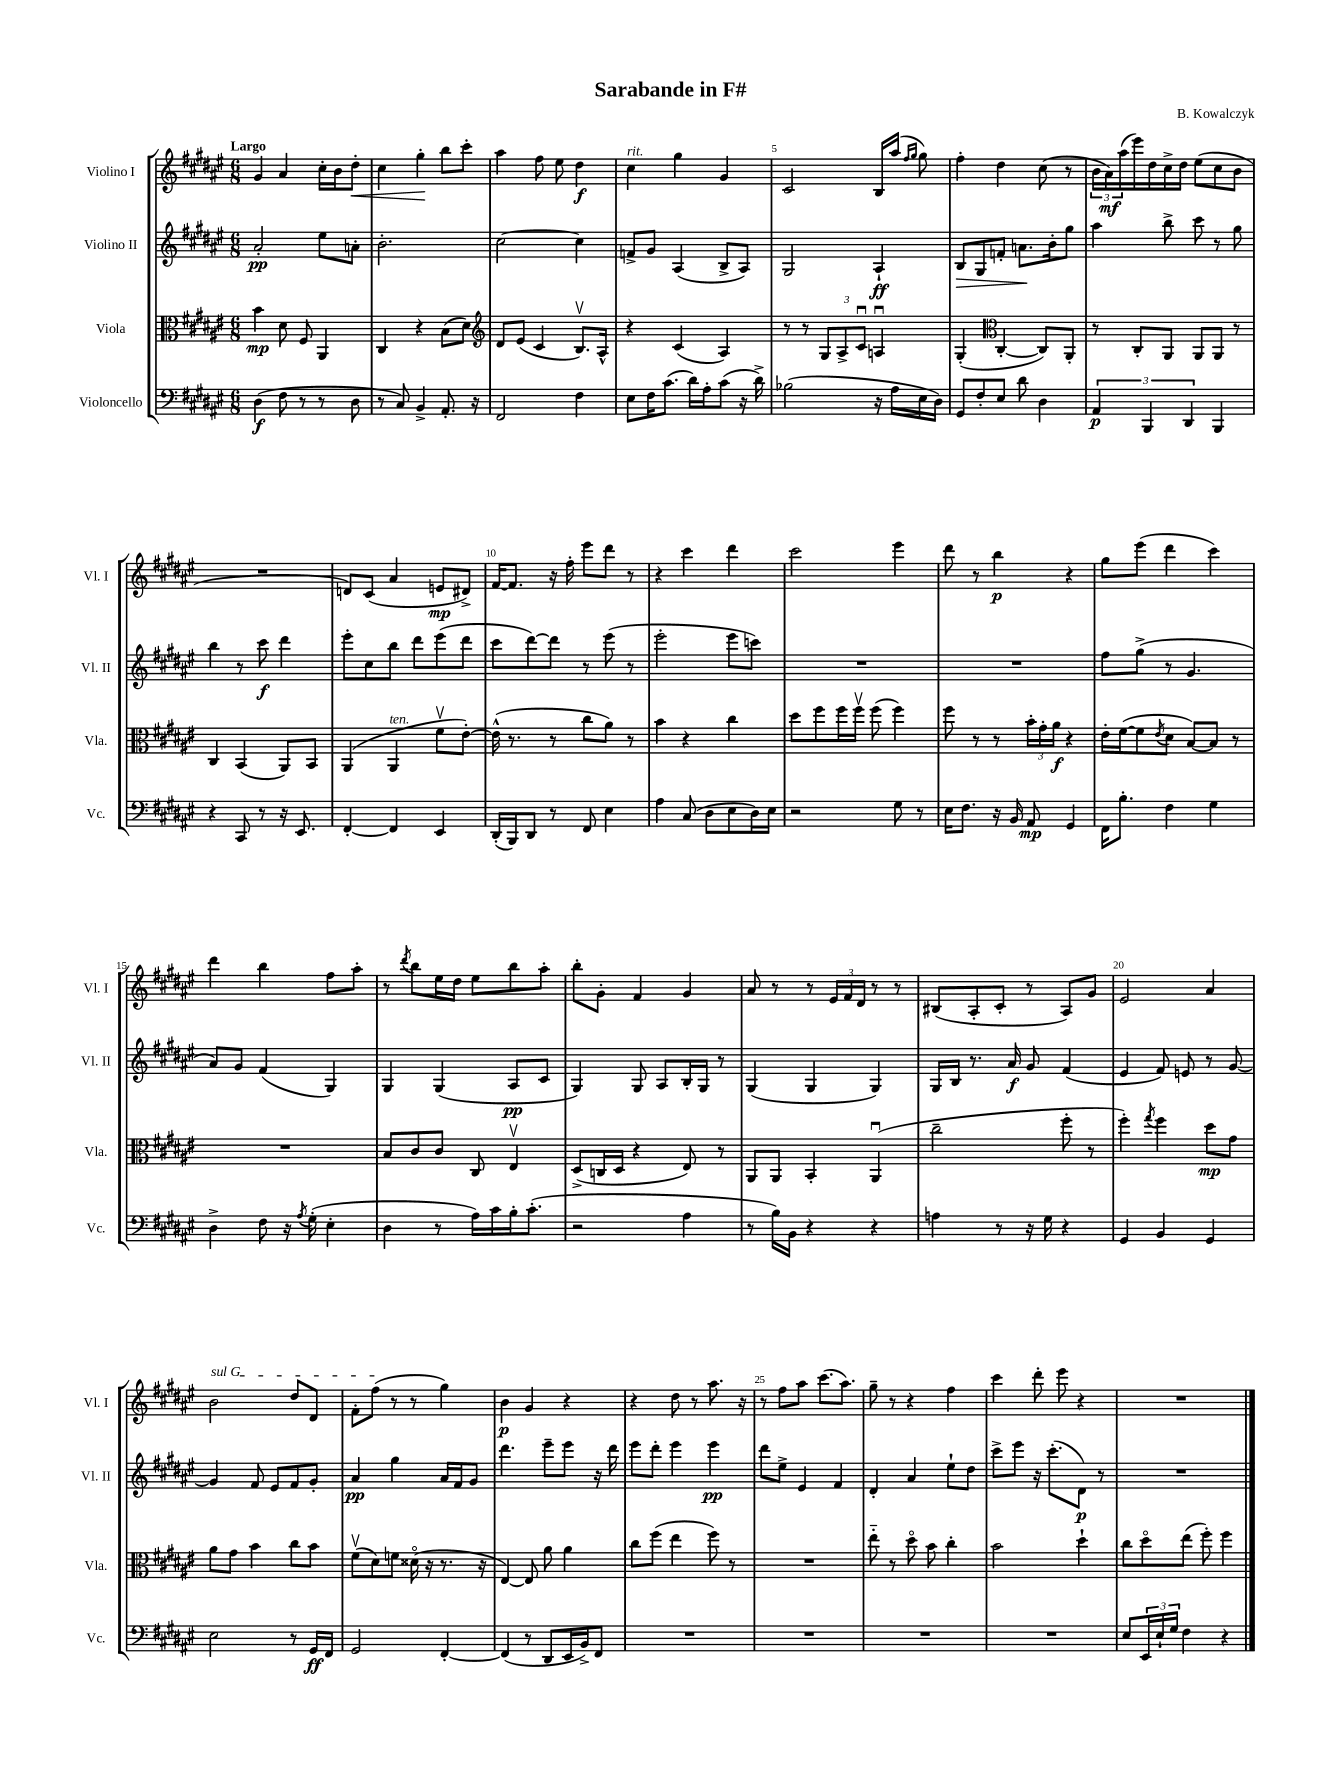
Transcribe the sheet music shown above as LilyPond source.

\header { title = "Sarabande in F#" composer = "B. Kowalczyk" }
<<
\new StaffGroup <<
\new Staff = "s0" \with { instrumentName = "Violino I" shortInstrumentName = "Vl. I" } {
    \clef treble \key fis \major \numericTimeSignature \time 6/8 \tempo "Largo"
    gis'4 ais'4 cis''16-. b'16 dis''8-.\< |
    cis''4 gis''4-.\! b''8 cis'''8-. |
    ais''4 fis''8 eis''8 dis''4\f |
    cis''4^\markup { \italic "rit." } gis''4 gis'4 |
    cis'2 b16 ais''16( \grace { fis''16 gis''16 } gis''8) |
    fis''4-. dis''4 cis''8( r8 |
    \tuplet 3/2 { b'16 ais'16\mf) ais''16( } eis'''16) dis''16 cis''16-> dis''16 eis''8( cis''8 b'8 |
    R2. |
    d'8) cis'8( ais'4 e'8\mp dis'8->) |
    fis'16~ fis'8. r16 fis''16-. eis'''8 dis'''8 r8 |
    r4 cis'''4 dis'''4 |
    cis'''2 eis'''4 |
    dis'''8 r8 b''4\p r4 |
    gis''8 eis'''8( dis'''4 cis'''4) |
    dis'''4 b''4 fis''8 ais''8-. |
    r8 \acciaccatura { dis'''8 } b''8 eis''16 dis''16 eis''8 b''8 ais''8-. |
    b''8-. gis'8-. fis'4 gis'4 |
    ais'8 r8 r8 \tuplet 3/2 { eis'16 fis'16 dis'16 } r8 r8 |
    bis8( ais8-. cis'8-. r8 ais8) gis'8 |
    eis'2 ais'4 |
    \once \override TextSpanner.bound-details.left.text = \markup { \italic "sul G" } b'2\startTextSpan dis''8 dis'8 |
    fis'8-. fis''8\stopTextSpan( r8 r8 gis''4) |
    b'4\p gis'4 r4 |
    r4 dis''8 r8 ais''8. r16 |
    r8 fis''8 ais''8 cis'''8.( ais''8.) |
    gis''8-- r8 r4 fis''4 |
    cis'''4 dis'''8-. eis'''8 r4 |
    R2. \bar "|." |
}
\new Staff = "s1" \with { instrumentName = "Violino II" shortInstrumentName = "Vl. II" } {
    \clef treble \key fis \major \numericTimeSignature \time 6/8
    ais'2-.\pp eis''8 a'8-. |
    b'2.-. |
    cis''2~ cis''4 |
    f'8-> gis'8 ais4( b8-> ais8) |
    gis2 ais4-!\ff |
    b8\> gis8 f'8-. a'8.\! b'16-. gis''8 |
    ais''4 b''8-> cis'''8 r8 gis''8 |
    b''4 r8 cis'''8\f dis'''4 |
    eis'''8-. cis''8 b''8 dis'''8 eis'''8( dis'''8 |
    cis'''8 dis'''8~) dis'''8 r8 eis'''8( r8 |
    eis'''2-. eis'''8 c'''8) |
    R2. |
    R2. |
    fis''8 gis''8->( r8 gis'4. |
    ais'8) gis'8 fis'4( gis4) |
    gis4 gis4( ais8\pp cis'8 |
    gis4) gis8 ais8 b16-. gis16 r8 |
    gis4( gis4 gis4) |
    gis16 b16 r8. ais'16\f gis'8 fis'4( |
    eis'4 fis'8) e'8 r8 gis'8~ |
    gis'4 fis'8 eis'8 fis'8 gis'8-. |
    ais'4\pp gis''4 ais'16 fis'16 gis'8 |
    dis'''4. eis'''8-- eis'''8 r16 dis'''16 |
    eis'''8 dis'''8-. eis'''4 eis'''4\pp |
    dis'''8 eis''8-> eis'4 fis'4 |
    dis'4-. ais'4 eis''8-! dis''8 |
    cis'''8-> eis'''8 r16 cis'''8.-.( dis'8\p) r8 |
    R2. \bar "|." |
}
\new Staff = "s2" \with { instrumentName = "Viola" shortInstrumentName = "Vla." } {
    \clef alto \key fis \major \numericTimeSignature \time 6/8
    b'4\mp dis'8 fis8 ais,4 |
    cis4 r4 b8( dis'8) |
    \clef treble dis'8 eis'8( cis'4 b8.\upbow) ais16-^ |
    r4 cis'4( ais4) |
    r8 r8 \tuplet 3/2 { gis8 ais8-> cis'8\downbow } a4\downbow |
    gis4-.( \clef alto cis4~-. cis8) ais,8-. |
    r8 cis8-. ais,8 ais,8 ais,8 r8 |
    cis4 b,4( ais,8) b,8 |
    ais,4( ais,4^\markup { \italic "ten." } fis'8\upbow eis'8~-.) |
    eis'16-^( r8. r8 cis''8 ais'8) r8 |
    b'4 r4 cis''4 |
    dis''8 fis''8 fis''16 fis''16\upbow fis''8( fis''4) |
    fis''8 r8 r8 \tuplet 3/2 { b'16-. gis'16-. ais'16\f } r4 |
    eis'16-. fis'16~( fis'8 \acciaccatura { eis'8 } dis'8 b8~) b8 r8 |
    R2. |
    b8 cis'8 cis'8 cis8 eis4\upbow |
    dis8->( c16 dis16 r4 eis8) r8 |
    ais,8 ais,8 b,4-. ais,4\downbow( |
    cis''2-- fis''8-. r8 |
    fis''4-.) \acciaccatura { gis''8 } fis''4 dis''8\mp gis'8 |
    ais'8 gis'8 b'4 cis''8 b'8 |
    fis'8\upbow( dis'8) f'8 disis'16\flageolet( r16 r8. r16 |
    eis4~) eis8 ais'8 ais'4 |
    cis''8 fis''8( eis''4 fis''8) r8 |
    R2. |
    eis''8-_ r8 dis''8\flageolet b'8 cis''4-. |
    b'2 dis''4-! |
    cis''8 dis''8\flageolet eis''8( fis''8-.) fis''4 \bar "|." |
}
\new Staff = "s3" \with { instrumentName = "Violoncello" shortInstrumentName = "Vc." } {
    \clef bass \key fis \major \numericTimeSignature \time 6/8
    dis4\f( fis8 r8 r8 dis8 |
    r8 cis8) b,4-> ais,8.-. r16 |
    fis,2 fis4 |
    eis8 fis16 cis'8.( dis'16) ais16-. cis'8( r16 dis'16->) |
    bes2( r16 ais16 eis16 dis16) |
    gis,8 fis8-. eis8 dis'8 dis4 |
    \tuplet 3/2 { ais,4\p b,,4 dis,4 } b,,4 |
    r4 cis,8 r8 r16 eis,8. |
    fis,4~-. fis,4 eis,4 |
    dis,16-.( b,,16) dis,8 r8 fis,8 eis4 |
    ais4 cis8( dis8 eis8 dis16) eis16 |
    r2 gis8 r8 |
    eis16 fis8. r16 b,16 ais,8\mp gis,4 |
    fis,16 b8.-. fis4 gis4 |
    dis4-> fis8 r16 \acciaccatura { ais8 } gis16-.( eis4-. |
    dis4 r8 ais16) cis'16 b16-. cis'8.-.( |
    r2 ais4 |
    r8 b16) b,16 r4 r4 |
    a4 r8 r16 gis16 r4 |
    gis,4 b,4 gis,4 |
    eis2 r8 gis,16\ff fis,16 |
    gis,2 fis,4~-. |
    fis,4( r8 dis,8 eis,16 b,16->) fis,8 |
    R2. |
    R2. |
    R2. |
    R2. |
    eis8 \tuplet 3/2 { eis,16 eis16-! gis16 } fis4 r4 \bar "|." |
}
>>
>>
\layout { \context { \Score \override BarNumber.break-visibility = ##(#f #t #t) barNumberVisibility = #(every-nth-bar-number-visible 5) } }
